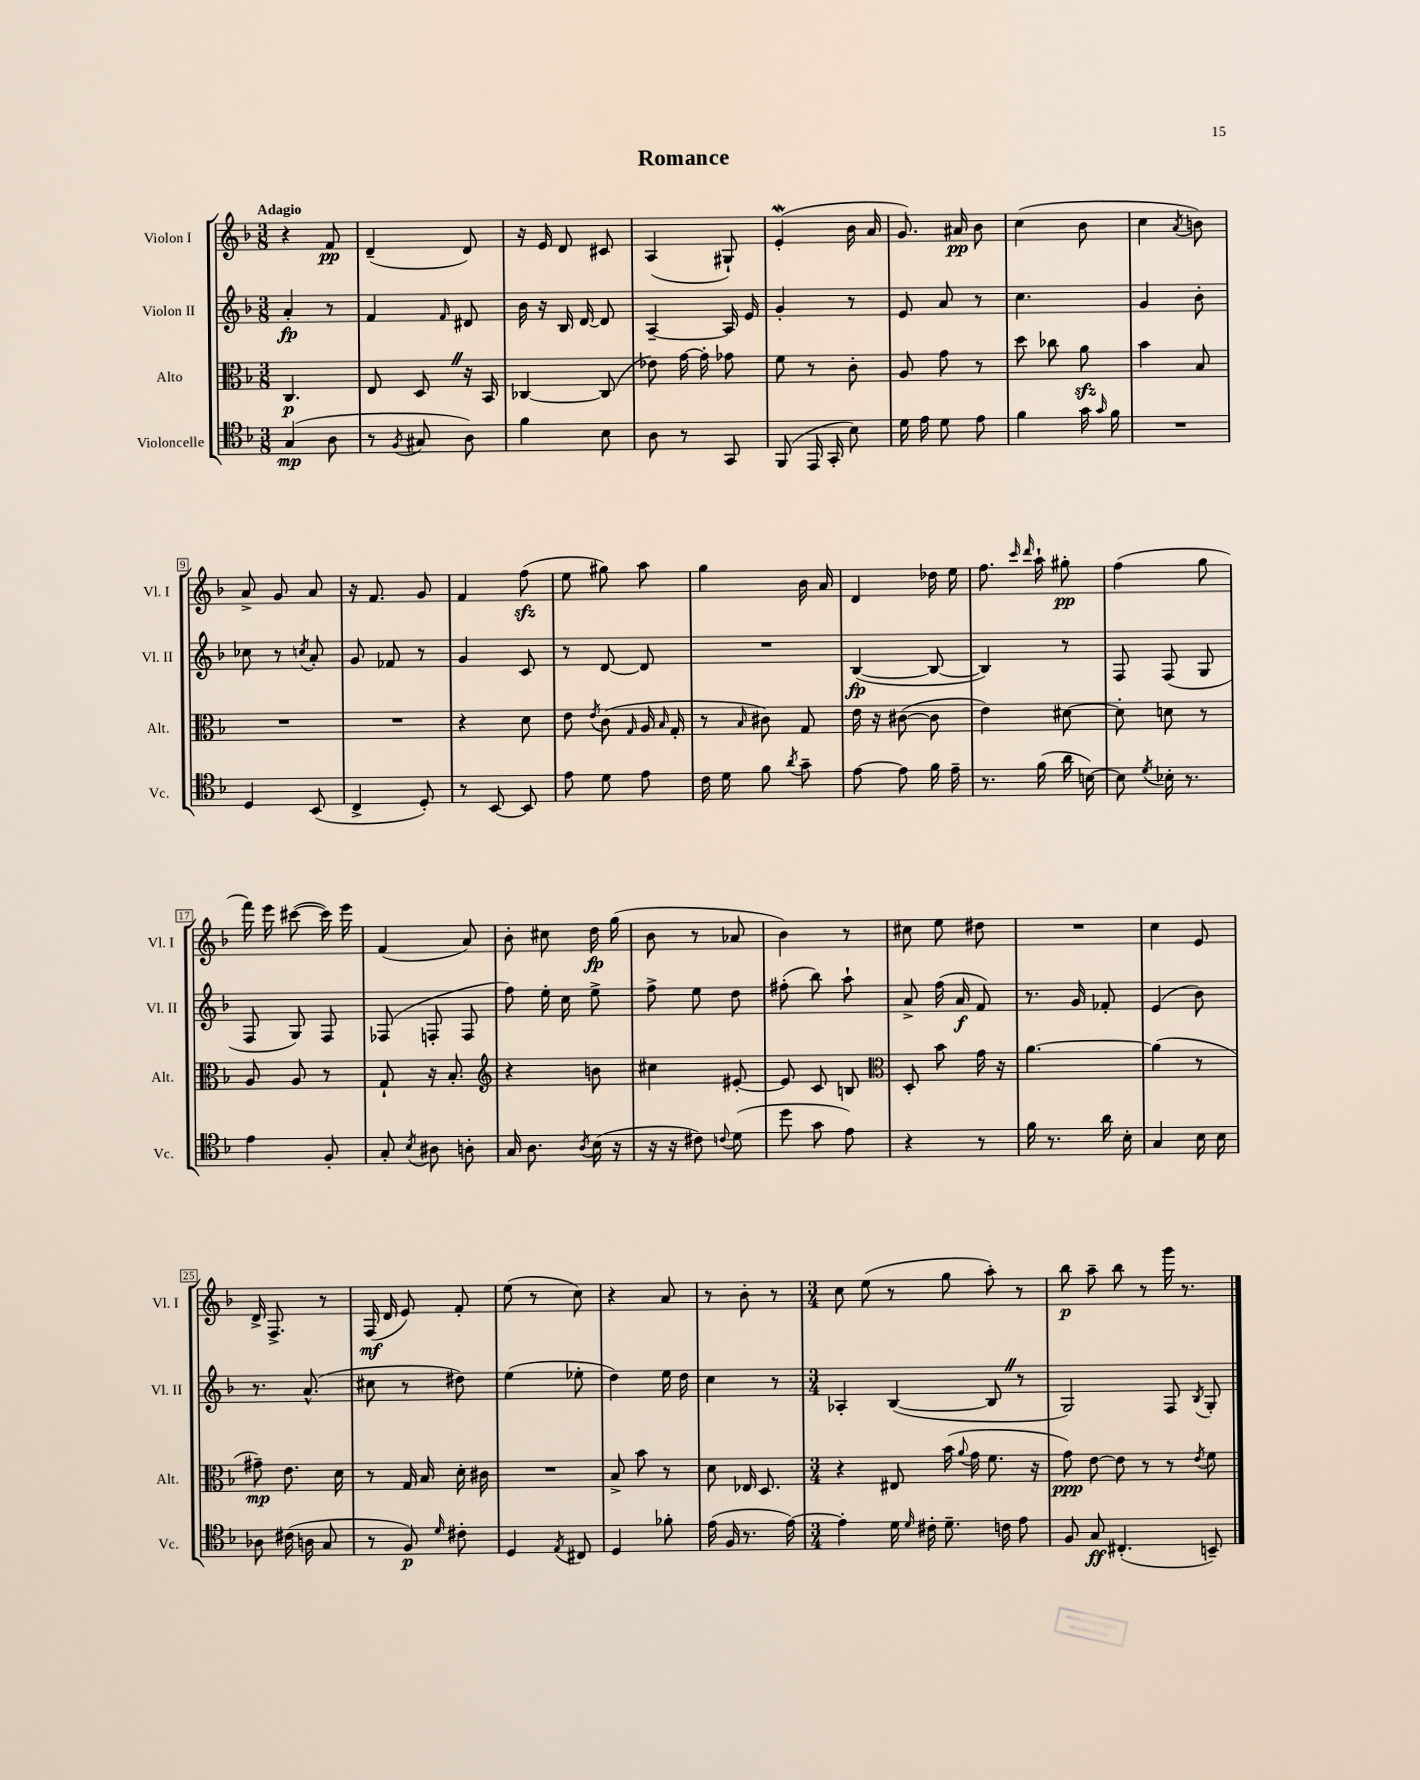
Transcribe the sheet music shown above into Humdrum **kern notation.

**kern	**dynam	**kern	**dynam	**kern	**dynam	**kern	**dynam
*part4	*part4	*part3	*part3	*part2	*part2	*part1	*part1
*staff4	*staff4	*staff3	*staff3	*staff2	*staff2	*staff1	*staff1
*I"Violoncelle	*	*I"Alto	*	*I"Violon II	*	*I"Violon I	*
*I'Vc.	*	*I'Alt.	*	*I'Vl. II	*	*I'Vl. I	*
*clefC4	*	*clefC3	*	*clefG2	*	*clefG2	*
*k[b-]	*	*k[b-]	*	*k[b-]	*	*k[b-]	*
*M3/8	*	*M3/8	*	*M3/8	*	*M3/8	*
=1	=1	=1	=1	=1	=1	=1	=1
!	!	!	!	!	!	!LO:TX:a:B:t=Adagio	!
(4G/	mp	4.C/	p	4a'/	fp	4r	.
8A\	.	.	.	8r	.	8f/	pp
=2	=2	=2	=2	=2	=2	=2	=2
8r	.	8E/	.	4f/	.	(4d~/	.
8qF/	.	.	.	.	.	.	.
8G#X/	.	8DZ/	.	.	.	.	.
.	.	.	.	16qqf/	.	.	.
8A\)	.	16r	.	8d#X/	.	8d/)	.
.	.	16BB-/	.	.	.	.	.
=3	=3	=3	=3	=3	=3	=3	=3
4f\	.	[4C-X/	.	16b-\	.	16r	.
.	.	.	.	16r	.	16e/	.
.	.	.	.	16B-/	.	8d/	.
.	.	.	.	[16d/	.	.	.
8B-\	.	(8C-/]	.	8d/]	.	8c#X/	.
=4	=4	=4	=4	=4	=4	=4	=4
8A\	.	8e-X\)	.	[4A~/	.	(4A/	.
8r	.	[16g\	.	.	.	.	.
.	.	16g'\]	.	.	.	.	.
8GG/	.	8g-X\	.	16A/]	.	8G#X`/)	.
.	.	.	.	16e/	.	.	.
=5	=5	=5	=5	=5	=5	=5	=5
(8FF/	.	8f\	.	4g'/	.	(4eW'/	.
16EE/	.	8r	.	.	.	.	.
16GG'/	.	.	.	.	.	.	.
8B-\)	.	8c'\	.	8r	.	16b-\	.
.	.	.	.	.	.	16a/	.
=6	=6	=6	=6	=6	=6	=6	=6
16d\	.	8A/	.	8e/	.	8.g/)	.
16e\	.	.	.	.	.	.	.
8d\	.	8g\	.	8a/	.	.	.
.	.	.	.	.	.	16a#X/	pp
8e\	.	8r	.	8r	.	8b-\	.
=7	=7	=7	=7	=7	=7	=7	=7
4f\	.	8dd\	.	4.cc\	.	(4cc\	.
.	.	8cc-X\	.	.	.	.	.
16g\	.	8azz\	.	.	.	8b-\	.
16qqg/	.	.	.	.	.	.	.
16f\	.	.	.	.	.	.	.
=8	=8	=8	=8	=8	=8	=8	=8
4.r	.	4b-\	.	4g/	.	4cc\	.
.	.	.	.	.	.	8qa/	.
.	.	8B-/	.	8b-'\	.	8bn\)	.
!!LO:LB:g=z
=9	=9	=9	=9	=9	=9	=9	=9
4D/	.	4.r	.	8cc-X\	.	8a^/	.
.	.	.	.	8r	.	8g/	.
.	.	.	.	8qccn/	.	.	.
(8BB-/	.	.	.	8a'/	.	8a/	.
=10	=10	=10	=10	=10	=10	=10	=10
4C^/	.	4.r	.	8g/	.	16r	.
.	.	.	.	.	.	8.f/	.
.	.	.	.	8f-X/	.	.	.
8D'/)	.	.	.	8r	.	8g/	.
=11	=11	=11	=11	=11	=11	=11	=11
8r	.	4r	.	4g/	.	4f/	.
[8BB-/	.	.	.	.	.	.	.
8BB-/]	.	8d\	.	8c/	.	(8ffzz\	.
=12	=12	=12	=12	=12	=12	=12	=12
8e\	.	8e\	.	8r	.	8ee\	.
.	.	8qe/	.	.	.	.	.
8d\	.	(8c\	.	[8d/	.	8gg#X\)	.
.	.	16qqG/	.	.	.	.	.
8e\	.	16A/	.	8d/]	.	8aa\	.
.	.	16qqB-/	.	.	.	.	.
.	.	16G'/	.	.	.	.	.
=13	=13	=13	=13	=13	=13	=13	=13
16c\	.	8r	.	4.r	.	4gg\	.
16d\	.	.	.	.	.	.	.
.	.	16qqB-/	.	.	.	.	.
8f\	.	8c#X\)	.	.	.	.	.
8qa/	.	.	.	.	.	.	.
8g~\	.	8G/	.	.	.	16b-\	.
.	.	.	.	.	.	16a/	.
=14	=14	=14	=14	=14	=14	=14	=14
[8e\	.	16e\	.	([4B-/	fp	4d/	.
.	.	16r	.	.	.	.	.
8e\]	.	([8c#X\	.	.	.	.	.
16f\	.	8c#\]	.	8B-/_	.	16dd-X\	.
16e~\	.	.	.	.	.	16ee\	.
=15	=15	=15	=15	=15	=15	=15	=15
8.r	.	4e\)	.	4B-/])	.	8.ff\	.
.	.	.	.	.	.	16qqccc/	.
.	.	.	.	.	.	16qqddd/	.
(16f\	.	.	.	.	.	16aa`\	.
16a\	.	[8d#X\	.	8r	.	8gg#X'\	pp
[16Bn\)	.	.	.	.	.	.	.
=16	=16	=16	=16	=16	=16	=16	=16
8B\]	.	8d#'\]	.	8F/	.	(4ff\	.
8qd/	.	.	.	.	.	.	.
16B-X'\	.	8dn\	.	(8F/	.	.	.
8.r	.	.	.	.	.	.	.
.	.	8r	.	8G/	.	8gg\	.
!!LO:LB:g=z
=17	=17	=17	=17	=17	=17	=17	=17
4e\	.	8A/	.	8F/	.	16fff\)	.
.	.	.	.	.	.	16eee\	.
.	.	8A/	.	8G/)	.	([8ccc#X\	.
8F'/	.	8r	.	8F/	.	16ccc#\])	.
.	.	.	.	.	.	16eee\	.
=18	=18	=18	=18	=18	=18	=18	=18
8G'/	.	8G`/	.	(8F-X/	.	(4f/	.
8qB-/	.	.	.	.	.	.	.
8A#X\	.	16r	.	8Fn'/	.	.	.
.	.	8.B-'/	.	.	.	.	.
8An'\	.	.	.	8F/	.	8a/)	.
=19	=19	=19	=19	=19	=19	=19	=19
*	*	*clefG2	*	*	*	*	*
16G/	.	4r	.	8ff\)	.	8b-'\	.
8.A\	.	.	.	.	.	.	.
.	.	.	.	16ee'\	.	8cc#X\	.
.	.	.	.	16cc\	.	.	.
8qA/	.	.	.	.	.	.	.
(16B-\	.	8bn\	.	8ee^\	.	16dd\	fp
16r	.	.	.	.	.	(16gg\	.
=20	=20	=20	=20	=20	=20	=20	=20
16r	.	4cc#X\	.	8ff^\	.	8b-\	.
16r	.	.	.	.	.	.	.
8c#X\)	.	.	.	8ee\	.	8r	.
8qqcn/	.	.	.	.	.	.	.
(8d\	.	[8e#X'/	.	8dd\	.	8a-X/	.
=21	=21	=21	=21	=21	=21	=21	=21
8dd\	.	8e#/]	.	(8ff#X'\	.	4b-\)	.
8g\	.	8c/	.	8bb-\)	.	.	.
8e\)	.	8Bn/	.	8aa`\	.	8r	.
=22	=22	=22	=22	=22	=22	=22	=22
*	*	*clefC3	*	*	*	*	*
4r	.	8D'/	.	8a^/	.	8cc#X\	.
.	.	8b-\	.	(16ff\	.	8ee\	.
.	.	.	.	16a/	f	.	.
8r	.	16g\	.	8f/)	.	8dd#X\	.
.	.	16r	.	.	.	.	.
=23	=23	=23	=23	=23	=23	=23	=23
16f\	.	[4.a\	.	8.r	.	4.r	.
8.r	.	.	.	.	.	.	.
.	.	.	.	16g/	.	.	.
16a\	.	.	.	8f-X'/	.	.	.
16B-'\	.	.	.	.	.	.	.
=24	=24	=24	=24	=24	=24	=24	=24
4G/	.	(4a\]	.	(4e/	.	4cc\	.
16B-\	.	8r	.	8b-\)	.	8e/	.
16B-\	.	.	.	.	.	.	.
!!LO:LB:g=z
=25	=25	=25	=25	=25	=25	=25	=25
8A-X\	.	8g#X~\)	mp	8.r	.	16d^/	.
.	.	.	.	.	.	8.F^/	.
(16c#X\	.	8.e\	.	.	.	.	.
16An\	.	.	.	(8.a^^/	.	.	.
8G/	.	.	.	.	.	8r	.
.	.	16d\	.	.	.	.	.
=26	=26	=26	=26	=26	=26	=26	=26
8r	.	8r	.	8cc#X\	.	(16F/	mf
.	.	.	.	.	.	16d/	.
8F/)	p	16G/	.	8r	.	8e/)	.
.	.	16B-/	.	.	.	.	.
16qqd/	.	.	.	.	.	.	.
8c#X'\	.	16d'\	.	8dd#X\)	.	8f'/	.
.	.	16c#X\	.	.	.	.	.
=27	=27	=27	=27	=27	=27	=27	=27
4D/	.	4.r	.	(4ee\	.	(8ee\	.
.	.	.	.	.	.	8r	.
8qE/	.	.	.	.	.	.	.
8C#X/	.	.	.	8ee-X'\	.	8cc\)	.
=28	=28	=28	=28	=28	=28	=28	=28
4D/	.	8B-^/	.	4dd\)	.	4r	.
.	.	8b-\	.	.	.	.	.
8f-X'\	.	8r	.	16ee\	.	8a/	.
.	.	.	.	16dd\	.	.	.
=29	=29	=29	=29	=29	=29	=29	=29
(16e\	.	8d\	.	4cc\	.	8r	.
16F/	.	.	.	.	.	.	.
8.r	.	16E-X/	.	.	.	8b-'\	.
.	.	8.D/	.	.	.	.	.
.	.	.	.	8r	.	8r	.
[16e\)	.	.	.	.	.	.	.
=30	=30	=30	=30	=30	=30	=30	=30
*M3/4	*	*M3/4	*	*M3/4	*	*M3/4	*
4e'\]	.	4r	.	4A-X'/	.	8cc\	.
.	.	.	.	.	.	(8ee\	.
16d\	.	8E#X/	.	([4B-/	.	8r	.
16qqd/	.	.	.	.	.	.	.
16c#X'\	.	.	.	.	.	.	.
8.d~\	.	(16b-\	.	.	.	8gg\	.
.	.	8qqa/	.	.	.	.	.
.	.	16g\	.	.	.	.	.
.	.	8.f\	.	8B-Z/]	.	8aa'\)	.
16cn\	.	.	.	.	.	.	.
8e\	.	.	.	8r	.	8r	.
.	.	16r	.	.	.	.	.
=31	=31	=31	=31	=31	=31	=31	=31
8F/	.	8g\)	ppp	2G/)	.	8bb-\	p
8G/	ff	[8e\	.	.	.	8aa~\	.
(4.C#X'/	.	8e\]	.	.	.	8bb-\	.
.	.	8r	.	.	.	8r	.
.	.	8r	.	8F/	.	16ggg\	.
.	.	.	.	.	.	8.r	.
.	.	8qe/	.	8qB-/	.	.	.
8BBn~/)	.	8f\	.	8G'/	.	.	.
==	==	==	==	==	==	==	==
*-	*-	*-	*-	*-	*-	*-	*-
